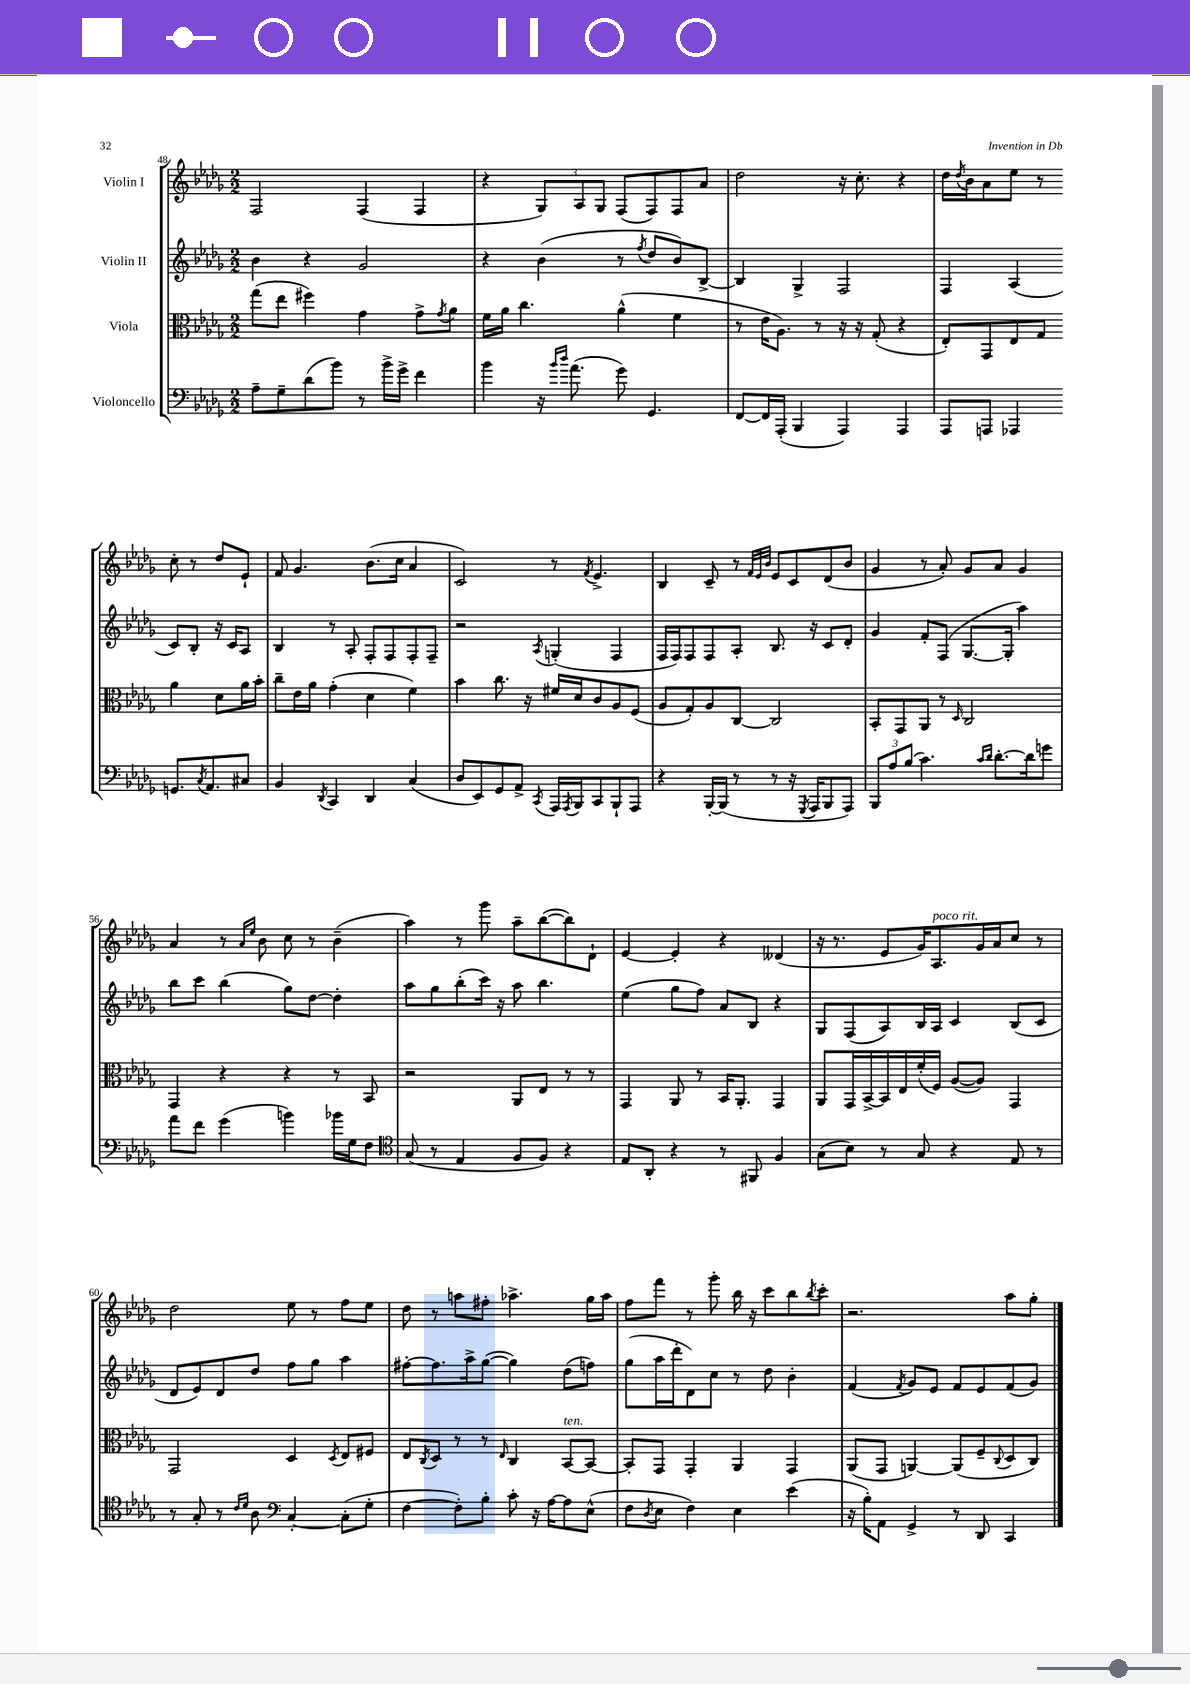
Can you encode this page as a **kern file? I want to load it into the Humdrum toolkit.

**kern	**kern	**kern	**kern
*staff4	*staff3	*staff2	*staff1
*clefF4	*clefC3	*clefG2	*clefG2
*k[b-e-a-d-g-]	*k[b-e-a-d-g-]	*k[b-e-a-d-g-]	*k[b-e-a-d-g-]
*M2/2	*M2/2	*M2/2	*M2/2
8A-~	(8gg-	4b-	2F
8G-~	8ee-	.	.
(8d-	4ff#)	4r	.
8b-)	.	.	.
8r	4g-	2g-	(4F
16b-^	.	.	.
16g-^	.	.	.
4f	8g-^	.	4F
.	8qg-	.	.
.	8a-	.	.
=	=	=	=
4b-	16f	4r	4r
.	16a-	.	.
.	4.cc	.	.
16r	.	(4b-	12G-)
16qqb-	.	.	.
16qqdd-	.	.	.
(8.a-	.	.	.
.	.	.	12A-
.	.	.	12G-
8g-)	(4a-^^	8r	(8F
.	.	8qff	.
4.GG-	.	8dd-	8F)
.	4f	8b-)	8F
.	.	[8B-^	8a-
=	=	=	=
[8FF	8r	4B-]	2dd-
16FF]	16e-	.	.
(16AAA-'	8.A-)	.	.
4BBB-	.	4G-^	.
.	8r	.	.
4AAA-)	16r	2F	16r
.	16r	.	8.cc'
.	(8G-'	.	.
4AAA-	4r	.	4r
=	=	=	=
8AAA-	8E-')	4F	16dd-
.	.	.	8qdd-
.	.	.	16b-
8AAA	8GG-	.	8a-
4AAA-	8E-	(4A-	8ee-
.	8G-	.	8r
8.GG	4a-	8c)	8cc'
.	.	8B-'	8r
8qC	.	.	.
8.AA-	.	.	.
.	8d-	16r	8dd-
.	.	16c	.
8C#	16a-	8A-	8e-`
.	16b-'	.	.
=	=	=	=
4BB-	8cc~	4B-	8f
.	16e-	.	4.g-
.	16a-	.	.
8qDD-	.	.	.
4CC	(4g-'	8r	.
.	.	8A-'	.
4DD-	4d-	8F'	(8.b-
.	.	8F	.
.	.	.	16cc
(4C	4f)	8F'	4a-
.	.	8F~	.
=	=	=	=
8D-	4b-	2r	2c)
8EE-)	.	.	.
8GG-	8.cc	.	.
8AA-^	.	.	.
.	16r	.	.
8qCC	.	8qA-	.
16AAA-	16f#	(4G'	8r
8qAAA-	.	.	.
16BBB-	16d-	.	.
.	.	.	8qf
8CC	8c	.	4.e-^
8BBB-`	8A-	4F	.
8AAA-	(8F	.	.
=	=	=	=
4r	8A-	16F	4B-
.	.	16F)	.
.	8G-')	8F	.
[16BBB-'	8A-	8F	8c~
(16BBB-]	.	.	.
8r	[8C	8A-'	8r
.	.	.	32qqf
.	.	.	32qqe-
.	.	.	32qqb-
8r	2C]	8.B-	8e-
16r	.	.	8c
8qGGG-	.	.	.
16AAA-	.	16r	.
8BBB-	.	8c	(8d-
8AAA-)	.	8d-'	8b-
=	=	=	=
12BBB-	8BB-'	4g-	4g-
12A-	.	.	.
.	8GG-	.	.
(12B-	.	.	.
4.c)	8AA-	8f'	8r
.	8r	(8F	8a-')
.	16qqD-	.	.
.	2C	[8.G-	8g-
16qqc	.	.	.
16qqd-	.	.	.
[8.d-'	.	.	8a-
.	.	16G-']	.
.	.	4aa-)	4g-
16d-]	.	.	.
8g	.	.	.
=	=	=	=
8a-	4GG-	8bb-	4a-
8f	.	8ccc	.
(4g-	4r	(4bb-	8r
.	.	.	16qqa-
.	.	.	16qqee-
.	.	.	8b-
4b)	4r	8gg-)	8cc
.	.	[8dd-	8r
16b-	8r	4dd-']	(4b-~
16G-	.	.	.
8F	8BB-	.	.
=	=	=	=
*clefC4	*	*	*
(8G-	2r	8aa-	4aa-)
8r	.	8gg-	.
4E-	.	(8bb-'	8r
.	.	16ccc)	8ggg-
.	.	16r	.
8F	8AA-	8aa-	8aa-~
8F)	8E-	4.bb-	([8bb-
4r	8r	.	8bb-])
.	8r	.	8d-`
=	=	=	=
8E-	4GG-	(4ee-	[4e-
8AA-'	.	.	.
4r	8AA-	8gg-	4e-']
.	8r	8ff)	.
8r	16BB-	8a-	4r
.	8.AA-'	.	.
8FF#	.	8B-	.
4F	4GG-	4r	(4d--
=	=	=	=
(8G-	8AA-	8G-	16r
.	.	.	8.r
8B-)	16GG-	(8F	.
.	[16BB-^	.	.
8r	16BB-]	8A-)	8e-
.	16E-	.	.
8G-	(16f'	16B-	16g-)
.	16F)	16A-	8.A-
4r	([8A-	4c	.
.	8A-])	.	16g-
.	.	.	16a-
8E-	4GG-	(8B-	8cc
8r	.	8c	8r
=	=	=	=
8r	2GG-	8d-	2dd-
8G-'	.	8e-)	.
8r	.	8d-	.
16qqc	.	.	.
16qqd-	.	.	.
8A-	.	8dd-	.
*clefF4	*	*	*
[4C'	4D-	8ff	8ee-
.	.	8gg-	8r
.	8qD-	.	.
(8C']	8E-	4aa-	8ff
8G-'	8F#	.	8ee-
=	=	=	=
[4F	8E-	[8ff#'	8dd-
.	8qC	.	.
.	8D-	8.ff#]	8r
8F'])	8r	.	8aa
.	.	16aa-^	.
8B-'	8r	([8gg-	8ff#'
.	16qqE-	.	.
8c'	4C	4gg-])	4.aa-^
16r	.	.	.
[16A-	.	.	.
8A-]	[8BB-	(8dd-	.
(8E-^^	8BB-_	8ff)	16gg-
.	.	.	16aa-
=	=	=	=
8F	8BB-']	(8gg-	8ff
8qD-	.	.	.
8E-	8GG-	16aa-	8fff
.	.	16ddd-'	.
4F)	4GG-'	8d-)	8r
.	.	8cc	8ggg-'
4E-	4AA-	8r	16bb-
.	.	.	16r
.	.	8dd-	8ccc
(4e-	4GG-	4b-'	8bb-
.	.	.	8qbb-
.	.	.	8ccc'
=	=	=	=
16r	(8AA-	(4f	2.r
16B-')	.	.	.
8AA-	8GG-	.	.
.	.	8qf	.
4GG-^	[4AA)	8g-)	.
.	.	8e-	.
8r	(8AA]	8f	.
8DD-	8F~	8e-	.
.	8qqC	.	.
4CC	8D-	(8f	8aa-
.	8C)	8g-)	8gg-'
==	==	==	==
*-	*-	*-	*-
